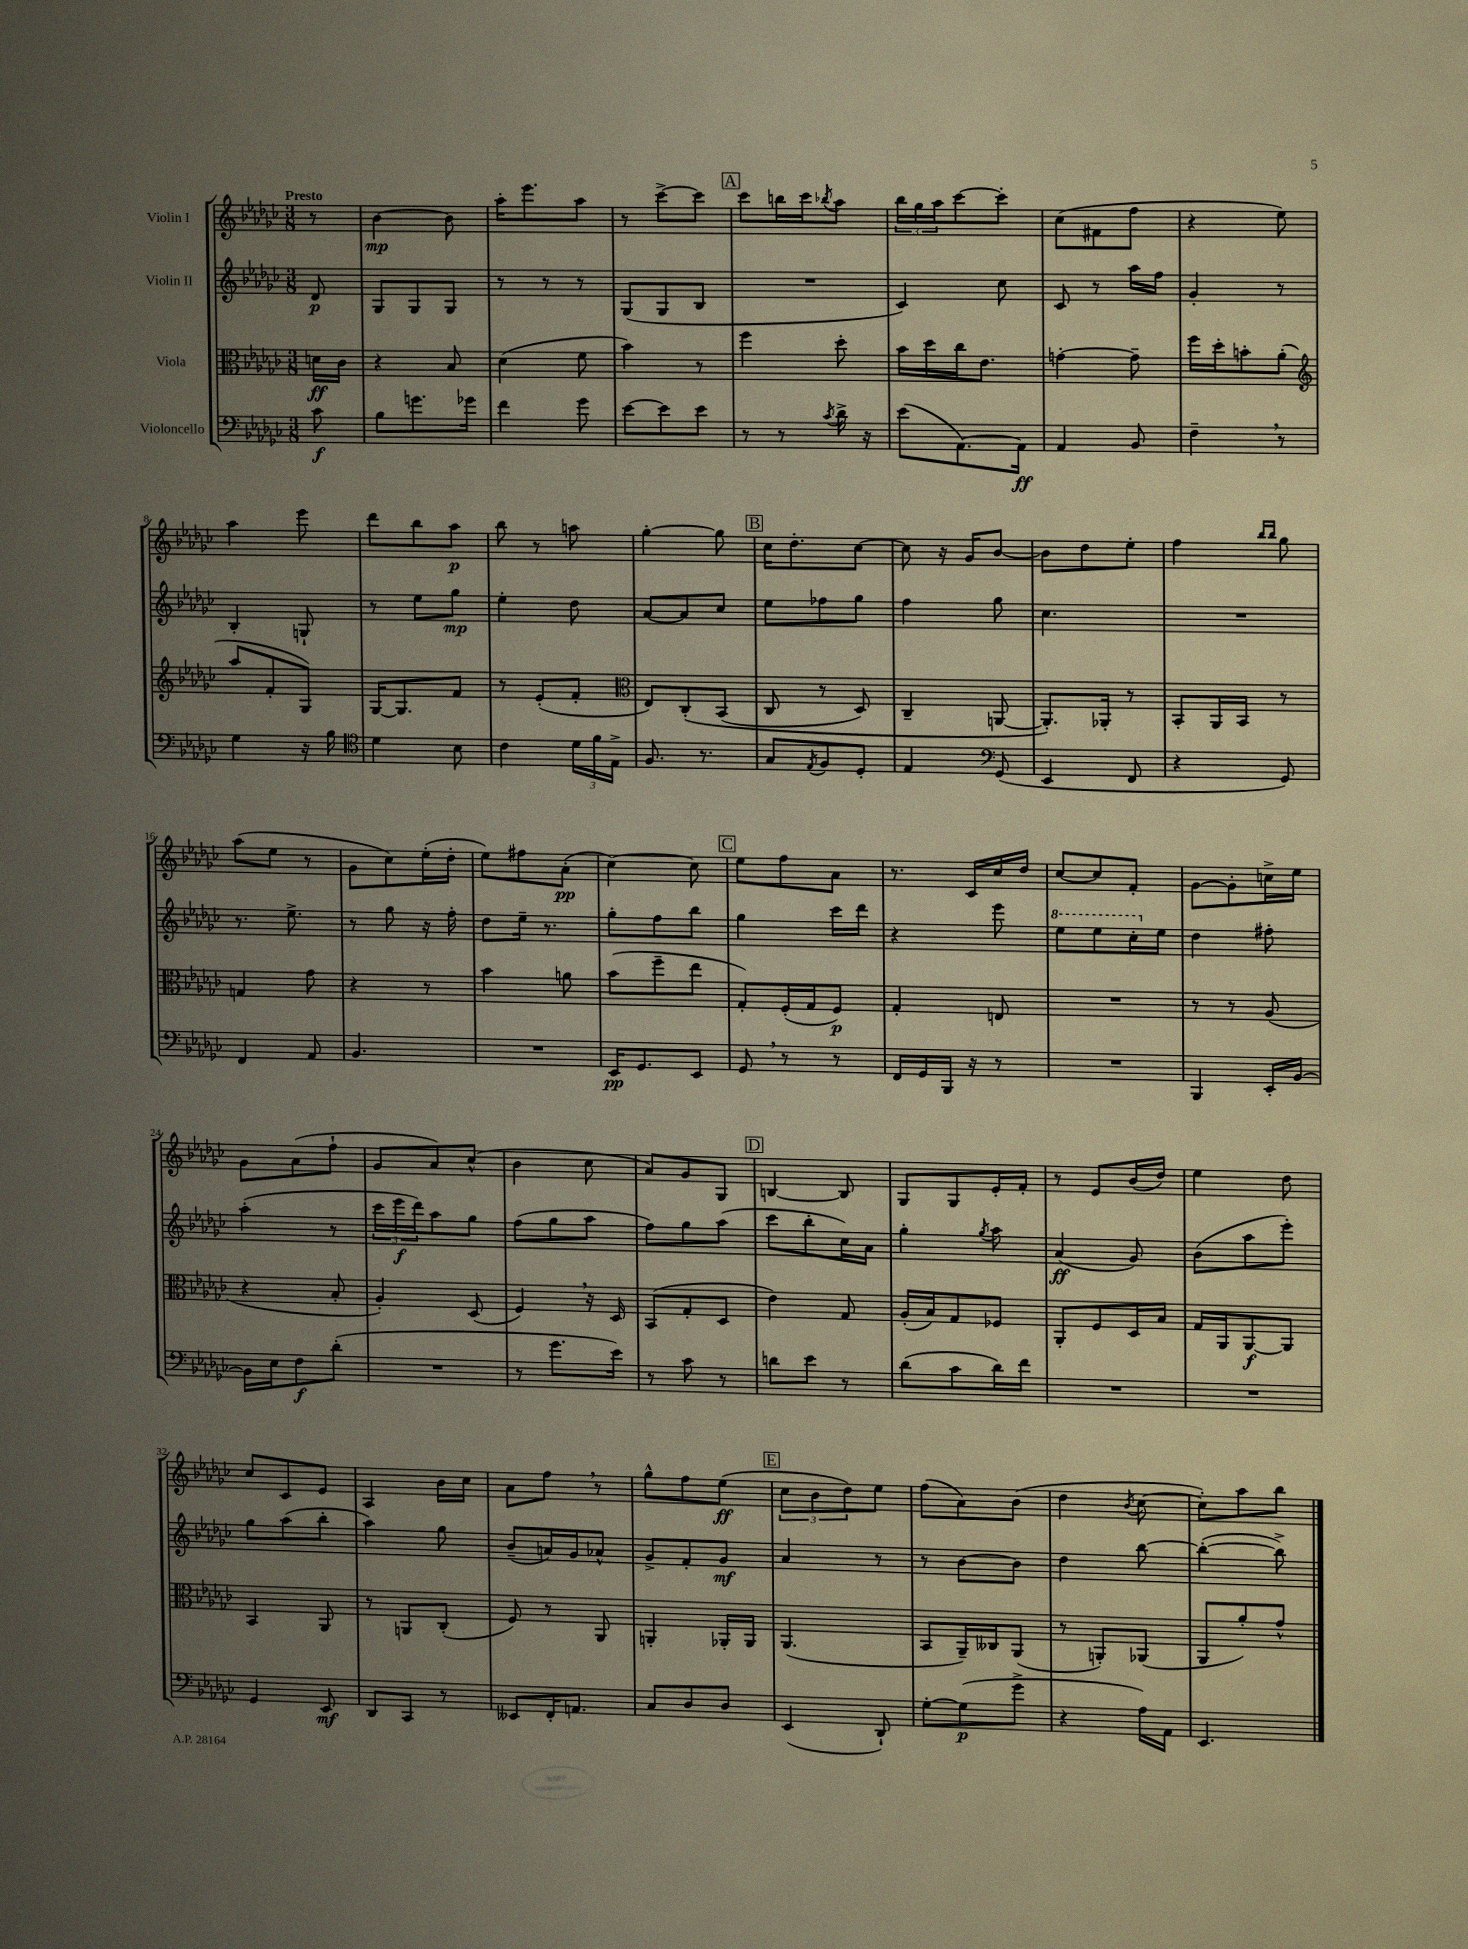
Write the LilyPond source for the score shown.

<<
\new StaffGroup <<
\new Staff = "s0" \with { instrumentName = "Violin I" } {
    \clef treble \key ges \major \numericTimeSignature \time 3/8 \partial 8 \tempo "Presto"
    r8 |
    bes'4~\mp bes'8 |
    aes''16-. ees'''8. aes''8 |
    r8 ces'''8~-> ces'''8 |
    \mark \markup { \box "A" } ces'''8 b''16 ces'''16 \acciaccatura { bes''8 } aes''8 |
    \tuplet 3/2 { bes''16 ges''16 aes''16 } ces'''8~ ces'''8-. |
    ces''8( fis'8 f''8 |
    r4 ees''8) |
    aes''4 ees'''8 |
    des'''8 bes''8 aes''8\p |
    bes''8 r8 a''8 |
    ges''4~-. ges''8 |
    \mark \markup { \box "B" } ces''16 des''8.-. ces''8~ |
    ces''8 r16 ges'16 bes'8~ |
    bes'8 des''8 ees''8-. |
    f''4 \grace { bes''16 bes''16 } ges''8 |
    aes''8( ees''8 r8 |
    ges'8 ces''8) ees''16-.( des''16-. |
    ees''8) fis''8 aes'8-.\pp( |
    ces''4~) ces''8 |
    \mark \markup { \box "C" } ees''8 f''8 aes'8 |
    r8. ces'16 ces''16 des''16 |
    ces''8~ ces''8 f'8-. |
    ges'8~ ges'8-. c''16-> ees''16 |
    ges'8 aes'8( f''8-! |
    ges'8 aes'8) ces''8-^( |
    bes'4 ces''8 |
    aes'8) ges'8 ges8 |
    \mark \markup { \box "D" } b4~ b8 |
    ges8 ges8 ees'16-. f'16-. |
    r8 ees'8 bes'16( des''16) |
    ees''4 des''8 |
    ces''8 ces'8 ees'8 |
    aes4 bes'16 ces''16 |
    aes'8 f''8 \breathe r8 |
    ges''8-^ f''8 ees''8\ff( |
    \mark \markup { \box "E" } \tuplet 3/2 { ces''8 bes'8 des''8) } ees''8 |
    f''8( aes'8) bes'8( |
    des''4 \acciaccatura { bes'8 } ces''8~ |
    ces''8-.) aes''8 bes''8 \bar "|." |
}
\new Staff = "s1" \with { instrumentName = "Violin II" } {
    \clef treble \key ges \major \numericTimeSignature \time 3/8 \partial 8
    des'8\p |
    ges8 ges8 ges8 |
    r8 r8 r8 |
    ges8( ges8 bes8 |
    \mark \markup { \box "A" } R4. |
    ces'4) ces''8 |
    ces'8 r8 aes''16 f''16 |
    ges'4-. r8 |
    bes4-. g8-! |
    r8 ees''8 ges''8\mp |
    ees''4-. des''8 |
    aes'8~ aes'8 ces''8 |
    \mark \markup { \box "B" } ees''8 fes''8 ges''8 |
    f''4 ges''8 |
    ces''4. |
    R4. |
    r8. ees''8.-> |
    r8 ges''8 r16 f''16-. |
    des''8 ees''16-- r8. |
    ges''8-. f''8 bes''8 |
    \mark \markup { \box "C" } ges''4 ces'''16 des'''16 |
    r4 ees'''8 |
    \ottava #1 ees'''8 ees'''8 ces'''16-. \ottava #0 ees''16 |
    des''4 fis''8-. |
    aes''4-.( r8 |
    \tuplet 3/2 { ces'''16 ees'''16\f des'''16) } aes''8 ges''8 |
    f''8( ges''8 aes''8 |
    f''8) ges''8 aes''8( |
    \mark \markup { \box "D" } ces'''8 bes''8-. ces''16) aes'16 |
    ges''4-. \acciaccatura { ges''8 } aes''8 |
    aes'4\ff( ges'8) |
    bes'8( aes''8 ees'''8-.) |
    ges''8 aes''8( bes''8-. |
    aes''4) ges''8 |
    bes'8--( a'16) ges'16 aes'8-^ |
    ges'8-> f'8-. ges'8\mf |
    \mark \markup { \box "E" } aes'4 r8 |
    r8 bes'8~ bes'8 |
    des''4 bes''8~ |
    bes''4~-.( bes''8->) \bar "|." |
}
\new Staff = "s2" \with { instrumentName = "Viola" } {
    \clef alto \key ges \major \numericTimeSignature \time 3/8 \partial 8
    d'16\ff ces'16 |
    r4 bes8 |
    des'4( f'8 |
    bes'4) r8 |
    \mark \markup { \box "A" } f''4 des''8-. |
    bes'16 des''16 ces''16 ees'8. |
    g'4~-. g'8-- |
    f''16 des''16-. b'8-. aes'8-.( |
    \clef treble aes''8 f'8-. ges8) |
    ges16~ ges8. f'8 |
    r8 ees'8-.( f'8-. |
    \clef alto ees8) ces8-.\( bes,8( |
    \mark \markup { \box "B" } ces8 r8 des8) |
    ces4-- a,8~ |
    a,8.-.\) aes,16-. r8 |
    bes,8-. aes,16 bes,16 r8 |
    g4 ges'8 |
    r4 r8 |
    bes'4 a'8 |
    bes'8( f''8-- ees''8 |
    \mark \markup { \box "C" } ges8-.) f16-.( ges16 f8\p) |
    ges4-. e8 |
    R4. |
    r8 r8 aes8( |
    r4 bes8-. |
    aes4-.) des8( |
    f4) \breathe r16 des16 |
    bes,8( ges8-. des8 |
    \mark \markup { \box "D" } ees'4) ges8 |
    aes16-.( bes16) ges8 fes8 |
    aes,8-. f8 des16 bes16 |
    ges16 aes,16 aes,8~\f aes,8 |
    bes,4 aes,8 |
    r8 a,8 ces8-.( |
    f8) r8 aes,8 |
    a,4-. aes,16-. aes,16 |
    \mark \markup { \box "E" } aes,4.( |
    bes,8 aes,16--) ceses16 aes,8( |
    r8 a,8-.) aes,8( |
    aes,8 aes'8-.) ges'8-^ \bar "|." |
}
\new Staff = "s3" \with { instrumentName = "Violoncello" } {
    \clef bass \key ges \major \numericTimeSignature \time 3/8 \partial 8
    ces'8\f |
    bes8 g'8. ges'16 |
    f'4 ges'8 |
    ees'8~ ees'8 ees'8 |
    \mark \markup { \box "A" } r8 r8 \acciaccatura { ces'8 } des'16-> r16 |
    ees'8( aes,8.~) aes,16\ff |
    aes,4 bes,8 |
    f4-- \breathe r8 |
    ges4 r16 bes16 |
    \clef tenor des'4 bes8 |
    ces'4 \tuplet 3/2 { des'16 f'16 ees16-> } |
    f8. r8. |
    \mark \markup { \box "B" } ges8 \acciaccatura { ees8 } f8 des8-. |
    ees4 \clef bass ges,8( |
    ees,4 f,8 |
    r4 ges,8) |
    f,4 aes,8 |
    bes,4. |
    R4. |
    ees,16\pp ges,8. ees,8 |
    \mark \markup { \box "C" } ges,8 \breathe r8 r8 |
    f,16 ges,16 bes,,16 r16 r8 |
    R4. |
    bes,,4 ees,16-. bes,16~ |
    bes,16 ees16 f8\f des'8-.( |
    R4. |
    r8 ges'8. ees'16) |
    r8 ces'8 r8 |
    \mark \markup { \box "D" } d'8 ees'8 r8 |
    des'8( ces'8 des'16) f'16 |
    R4. |
    R4. |
    ges,4 ees,8\mf |
    des,8 ces,8 r8 |
    eeses,8 f,16-. a,8. |
    ces8 des8 des8 |
    \mark \markup { \box "E" } ees,4( des,8-!) |
    ges8~-. ges8\p( ges'8-> |
    r4 aes16) aes,16 |
    ees,4. \bar "|." |
}
>>
>>
